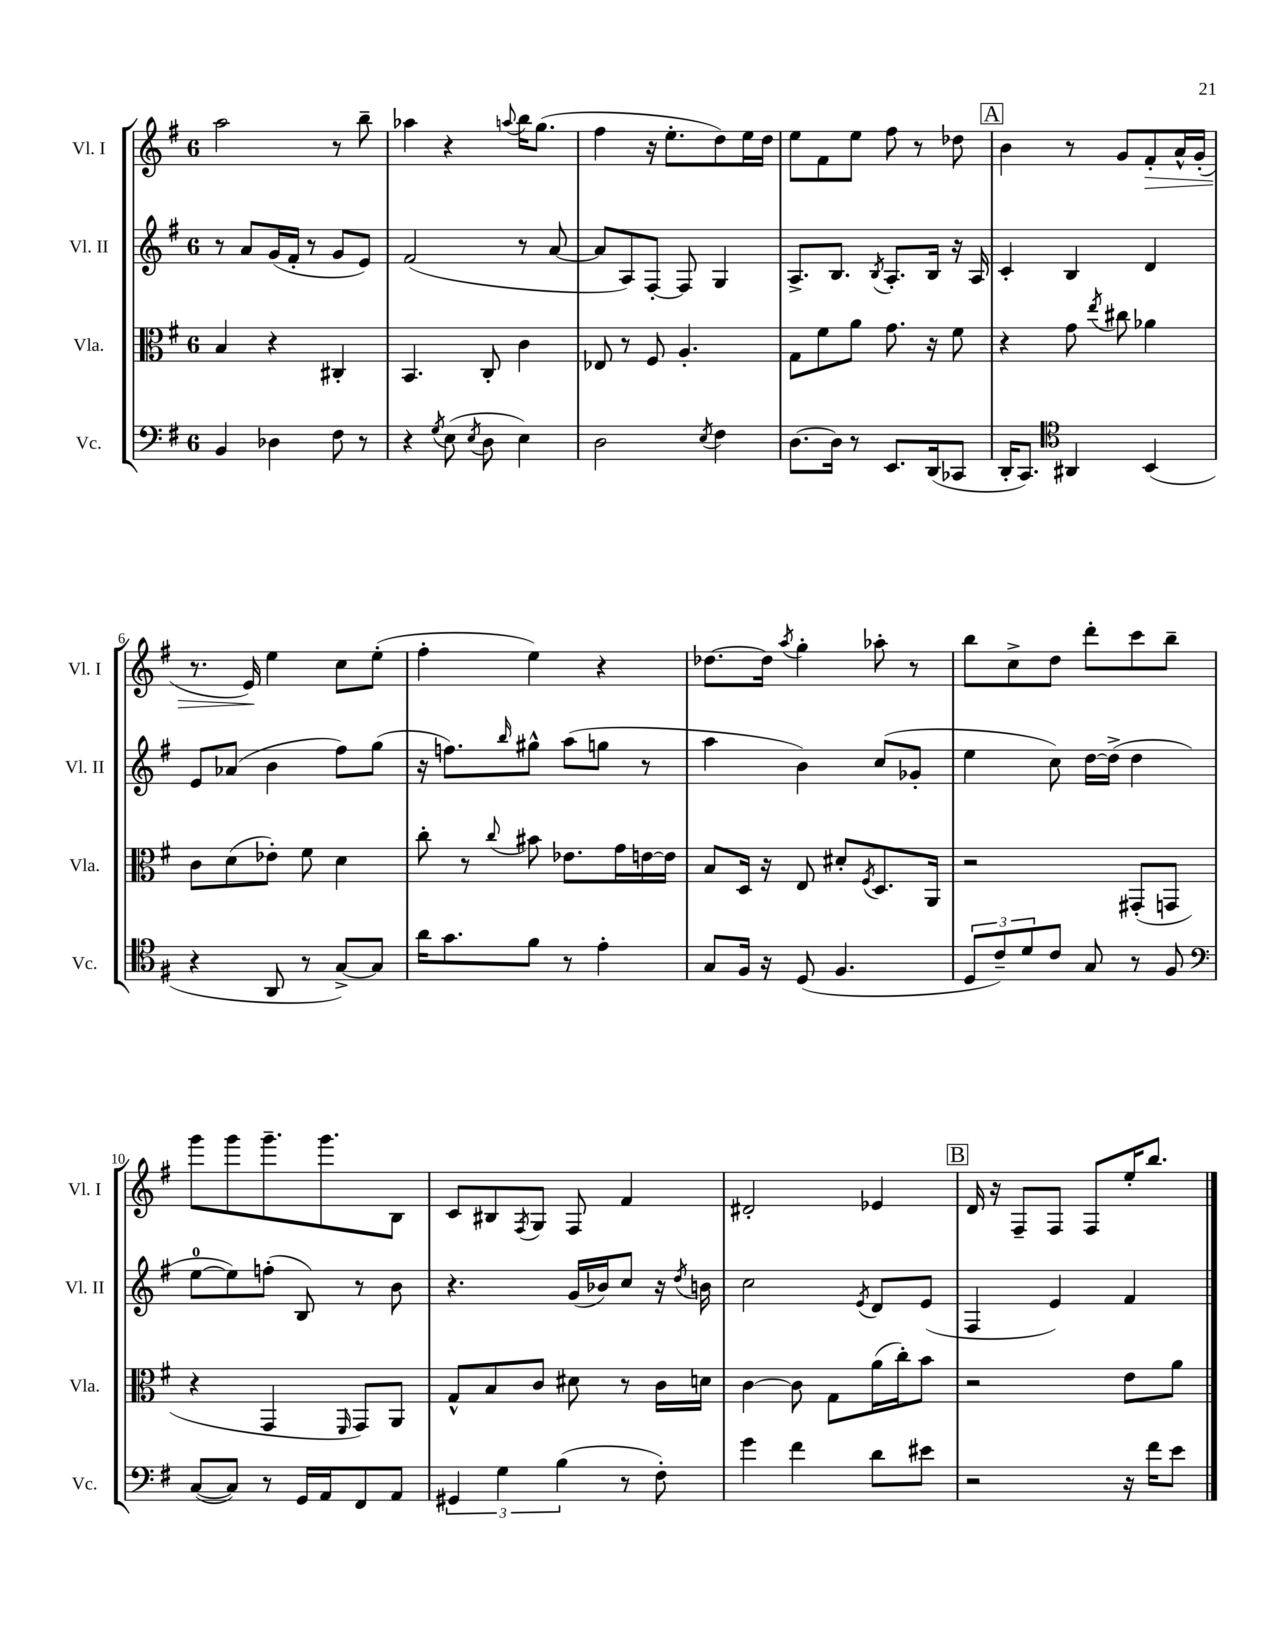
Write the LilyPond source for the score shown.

<<
\new StaffGroup <<
\new Staff = "s0" \with { instrumentName = "Vl. I" shortInstrumentName = "Vl. I" } {
    \clef treble \key g \major \once \override Staff.TimeSignature.style = #'single-digit \time 6/8
    a''2 r8 b''8-- |
    aes''4 r4 \appoggiatura { a''8 } b''16 g''8.( |
    fis''4 r16 e''8.-. d''8) e''16 d''16 |
    e''8 fis'8 e''8 fis''8 r8 des''8 |
    \mark \markup { \box "A" } b'4 r8 g'8 fis'8-.\> a'16-^ g'16-.( |
    r8. e'16\!) e''4 c''8 e''8-.( |
    fis''4-. e''4) r4 |
    des''8.~ des''16 \acciaccatura { a''8 } g''4-. aes''8-. r8 |
    b''8 c''8-> d''8 d'''8-. c'''8 b''8-- |
    g'''8 g'''8 g'''8.-- g'''8. b8 |
    c'8 bis8 \acciaccatura { fis8 } g8 fis8 fis'4 |
    dis'2-. ees'4 |
    \mark \markup { \box "B" } d'16 r16 fis8-- fis8 fis8 e''16-. b''8. \bar "|." |
}
\new Staff = "s1" \with { instrumentName = "Vl. II" shortInstrumentName = "Vl. II" } {
    \clef treble \key g \major \once \override Staff.TimeSignature.style = #'single-digit \time 6/8
    r8 a'8 g'16( fis'16-. r8 g'8 e'8) |
    fis'2( r8 a'8~ |
    a'8 a8) fis8~-. fis8 g4 |
    a8.-> b8. \acciaccatura { b8 } a8.-. b16 r16 a16 |
    \mark \markup { \box "A" } c'4-. b4 d'4 |
    e'8 aes'8( b'4 fis''8) g''8( |
    r16 f''8.) \grace { b''16 } gis''8-^ a''8( g''8 r8 |
    a''4 b'4) c''8( ges'8-. |
    e''4 c''8) d''16~ d''16->( d''4 |
    e''8-0~ e''8) f''8-.( b8) r8 b'8 |
    r4. g'16( bes'16) c''8 r16 \acciaccatura { d''8 } b'16 |
    c''2 \acciaccatura { e'8 } d'8 e'8( |
    \mark \markup { \box "B" } fis4 e'4) fis'4 \bar "|." |
}
\new Staff = "s2" \with { instrumentName = "Vla." shortInstrumentName = "Vla." } {
    \clef alto \key g \major \once \override Staff.TimeSignature.style = #'single-digit \time 6/8
    b4 r4 cis4-. |
    b,4. c8-. c'4 |
    ees8 r8 fis8 a4.-. |
    g8 fis'8 a'8 g'8. r16 fis'8 |
    \mark \markup { \box "A" } r4 g'8 \acciaccatura { e''8 } cis''8 aes'4 |
    c'8 d'8( ees'8-.) fis'8 d'4 |
    c''8-. r8 \appoggiatura { c''8 } bis'8 ees'8. g'16 e'16~ e'16 |
    b8 d16 r16 e8 dis'8-. \acciaccatura { fis8 } d8. a,16 |
    r2 gis,8-.( g,8 |
    r4 g,4 \grace { fis,16 } g,8) a,8 |
    g8-^ b8 c'8 dis'8 r8 c'16 d'16 |
    c'4~ c'8 g8 a'16( c''16-.) b'8 |
    \mark \markup { \box "B" } r2 e'8 a'8 \bar "|." |
}
\new Staff = "s3" \with { instrumentName = "Vc." shortInstrumentName = "Vc." } {
    \clef bass \key g \major \once \override Staff.TimeSignature.style = #'single-digit \time 6/8
    b,4 des4 fis8 r8 |
    r4 \acciaccatura { g8 } e8( \acciaccatura { e8 } d8 e4) |
    d2 \acciaccatura { e8 } fis4 |
    d8.~ d16 r8 e,8. d,16( ces,8 |
    \mark \markup { \box "A" } d,16-. c,8.) \clef tenor ais,4 b,4( |
    r4 a,8 r8 g8~->) g8 |
    a'16 g'8. fis'8 r8 e'4-. |
    g8 fis16 r16 d8( fis4. |
    \tuplet 3/2 { d8 c'8--) d'8 } c'8 g8 r8 fis8 |
    \clef bass c8~( c8) r8 g,16 a,16 fis,8 a,8 |
    \tuplet 3/2 { gis,4 g4 b4( } r8 fis8-.) |
    g'4 fis'4 d'8 eis'8 |
    \mark \markup { \box "B" } r2 r16 fis'16 e'8 \bar "|." |
}
>>
>>
